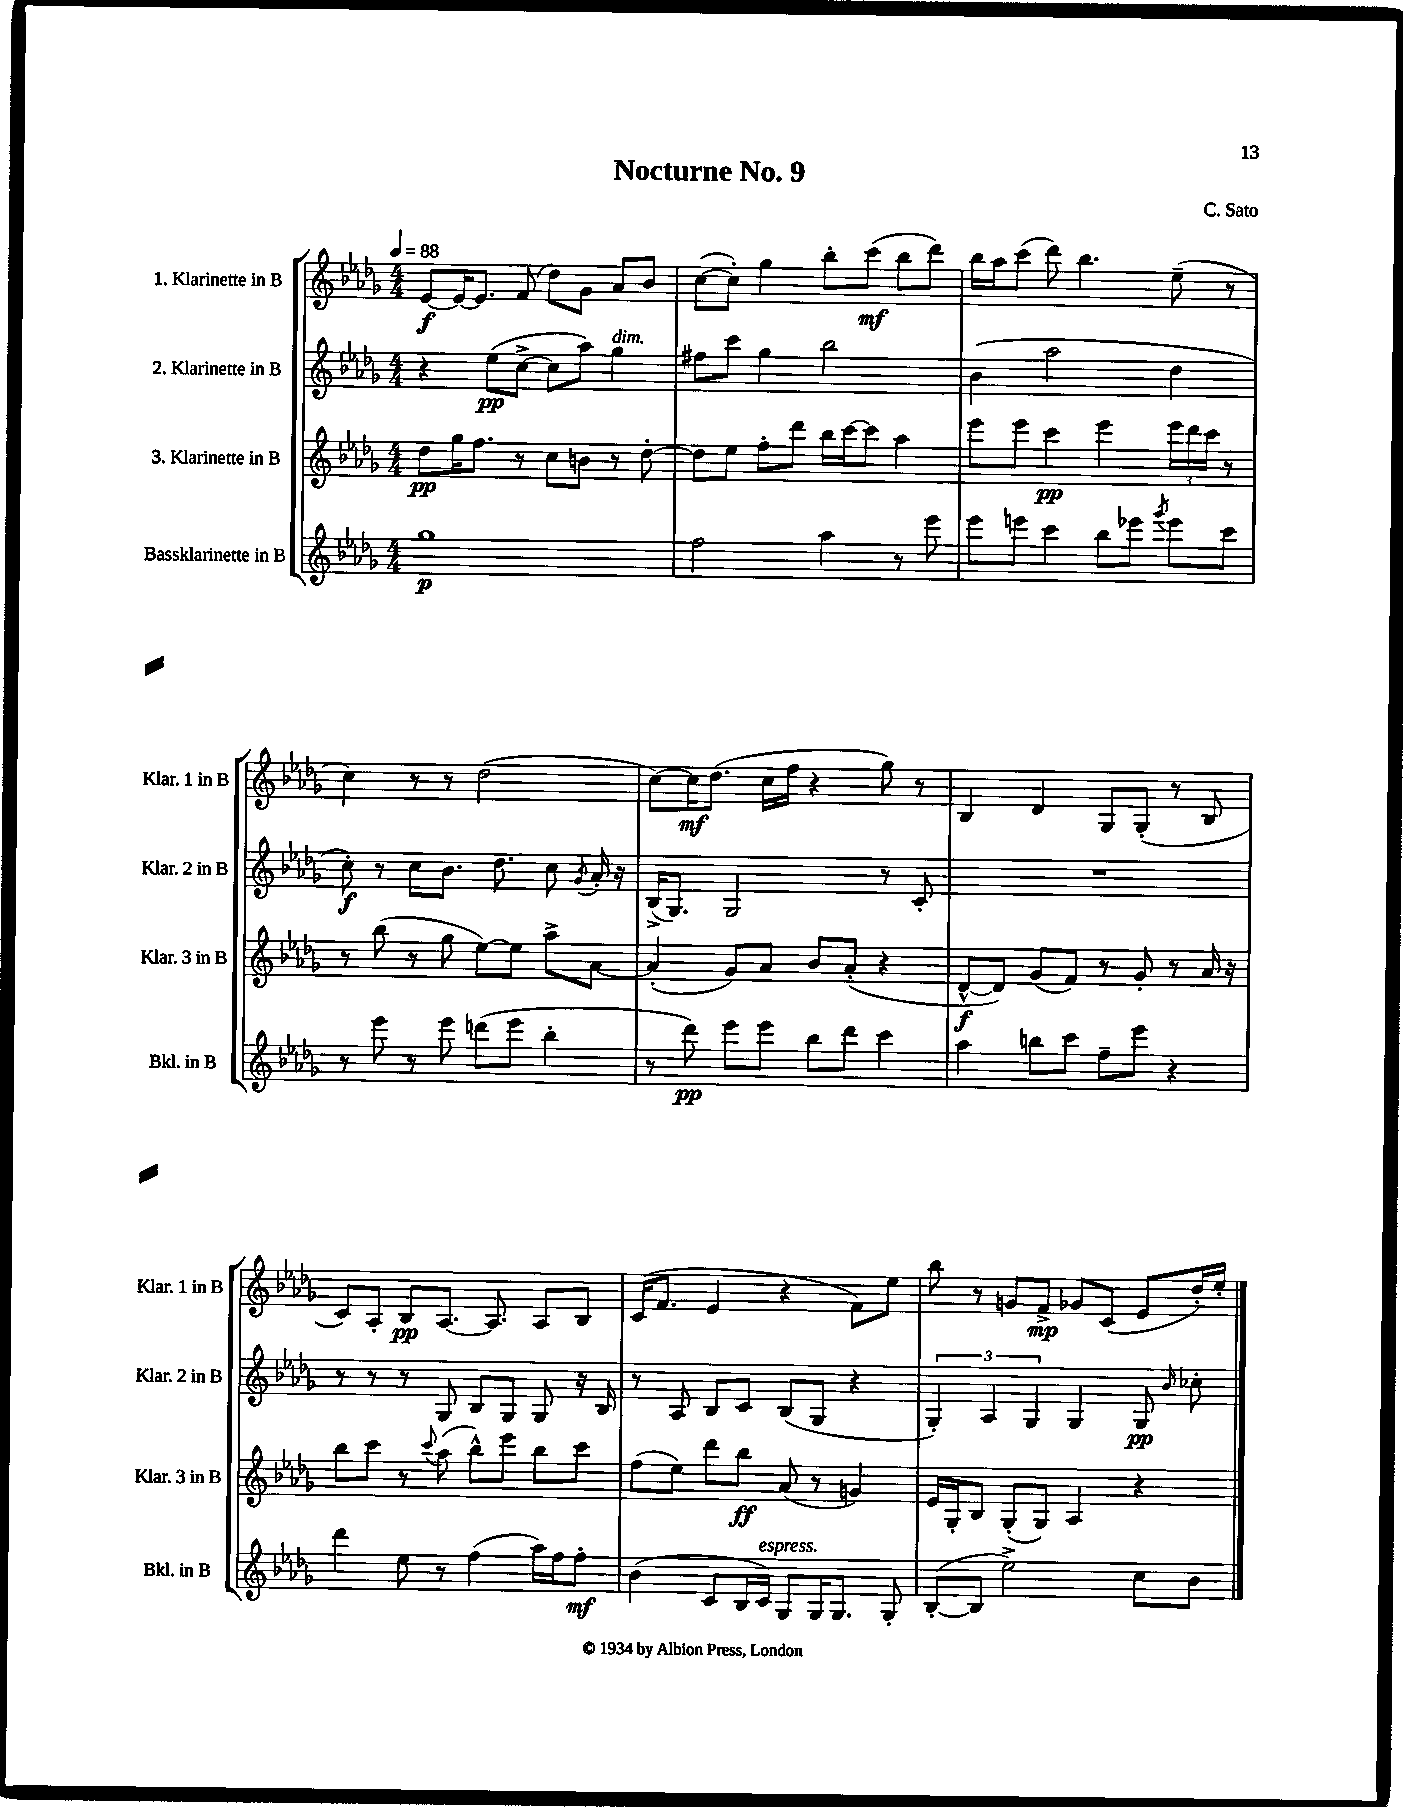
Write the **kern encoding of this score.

**kern	**kern	**kern	**kern
*staff4	*staff3	*staff2	*staff1
*clefG2	*clefG2	*clefG2	*clefG2
*k[b-e-a-d-g-]	*k[b-e-a-d-g-]	*k[b-e-a-d-g-]	*k[b-e-a-d-g-]
*M4/4	*M4/4	*M4/4	*M4/4
*MM88	*MM88	*MM88	*MM88
1gg-	8dd-	4r	[8e-
.	16gg-	.	16e-_
.	8.ff	.	8.e-]
.	.	(8ee-	.
.	8r	[8cc^	(8f
.	8cc	8cc]	8dd-)
.	8b	8aa-)	8g-
.	8r	4gg-	8a-
.	[8dd-'	.	8b-
=	=	=	=
2ff	8dd-]	8ff#	([8cc
.	8ee-	8ccc	8cc'])
.	8ff'	4gg-	4gg-
.	8ddd-	.	.
4aa-	16bb-	2bb-	8bb-'
.	[16ccc	.	.
.	8ccc]	.	(8ccc
8r	4aa-	.	8bb-
8eee-	.	.	8ddd-)
=	=	=	=
8eee-	8eee-	(4b-	16bb-
.	.	.	16aa-
8eee	8eee-	.	(8ccc
4ccc	4ccc	2aa-	8ddd-)
.	.	.	4.bb-
8bb-	4eee-	.	.
8eee-	.	.	.
8qggg-	.	.	.
8eee-	24eee-	4dd-	(8ee-~
.	24ddd-	.	.
.	24ccc	.	.
8ccc	8r	.	8r
=	=	=	=
8r	8r	8cc')	4cc)
8eee-	(8bb-	8r	.
8r	8r	8cc	8r
8eee-	8gg-	8.b-	8r
(8ddd	[8ee-)	.	(2dd-
.	.	8.dd-	.
8eee-	8ee-]	.	.
4bb-'	8aa-^	8cc	.
.	.	8qg-	.
.	[8a-	16a-'	.
.	.	16r	.
=	=	=	=
8r	(4a-']	(16B-^	[8cc)
.	.	8.G-)	.
8ddd-)	.	.	16cc]
.	.	.	(8.dd-
8eee-	8g-)	2G-	.
8eee-	8a-	.	16cc
.	.	.	16ff
8bb-	8b-	.	4r
8ddd-	(8a-'	.	.
4ccc	4r	8r	8gg-)
.	.	8c'	8r
=	=	=	=
4aa-	[8d-^^	1r	4B-
.	8d-])	.	.
8bb	(8g-	.	4d-
8ccc	8f)	.	.
8ff~	8r	.	8G-
8eee-	8g-'	.	(8G-'
4r	8r	.	8r
.	16a-	.	8B-
.	16r	.	.
=	=	=	=
4ddd-	8bb-	8r	8c)
.	8ccc	8r	8A-'
8ee-	8r	8r	8B-
.	8qqccc	.	.
8r	(8aa-	8G-	[8.A-
(4ff	8bb-^^)	8B-	.
.	.	.	8.A-]
.	8eee-	8G-	.
16aa-)	8bb-	8G-	8A-
16ff	.	.	.
8ff'	8ccc	16r	8B-
.	.	16B-	.
=	=	=	=
(4b-	(8ff	8r	(16c
.	.	.	8.f
.	8ee-)	8A-	.
8c	8ddd-	8B-	4e-
16B-	8bb-	8c	.
16c)	.	.	.
8G-	(8a-	(8B-	4r
16G-	8r	8G-	.
8.G-	.	.	.
.	4g)	4r	8f)
8G-'	.	.	8ee-
=	=	=	=
([8B-'	16e-	6G-')	8bb-
.	16G-'	.	.
8B-]	8B-	.	8r
.	.	6A-	.
2ee-^)	(8G-'	.	8g
.	.	6G-	.
.	8G-)	.	8f^
.	4A-	4G-	8g-
.	.	.	(8c
8cc	4r	8G-	8e-
.	.	16qqb-	.
8b-	.	8cc-'	16dd-')
.	.	.	16ee-'
==	==	==	==
*-	*-	*-	*-
